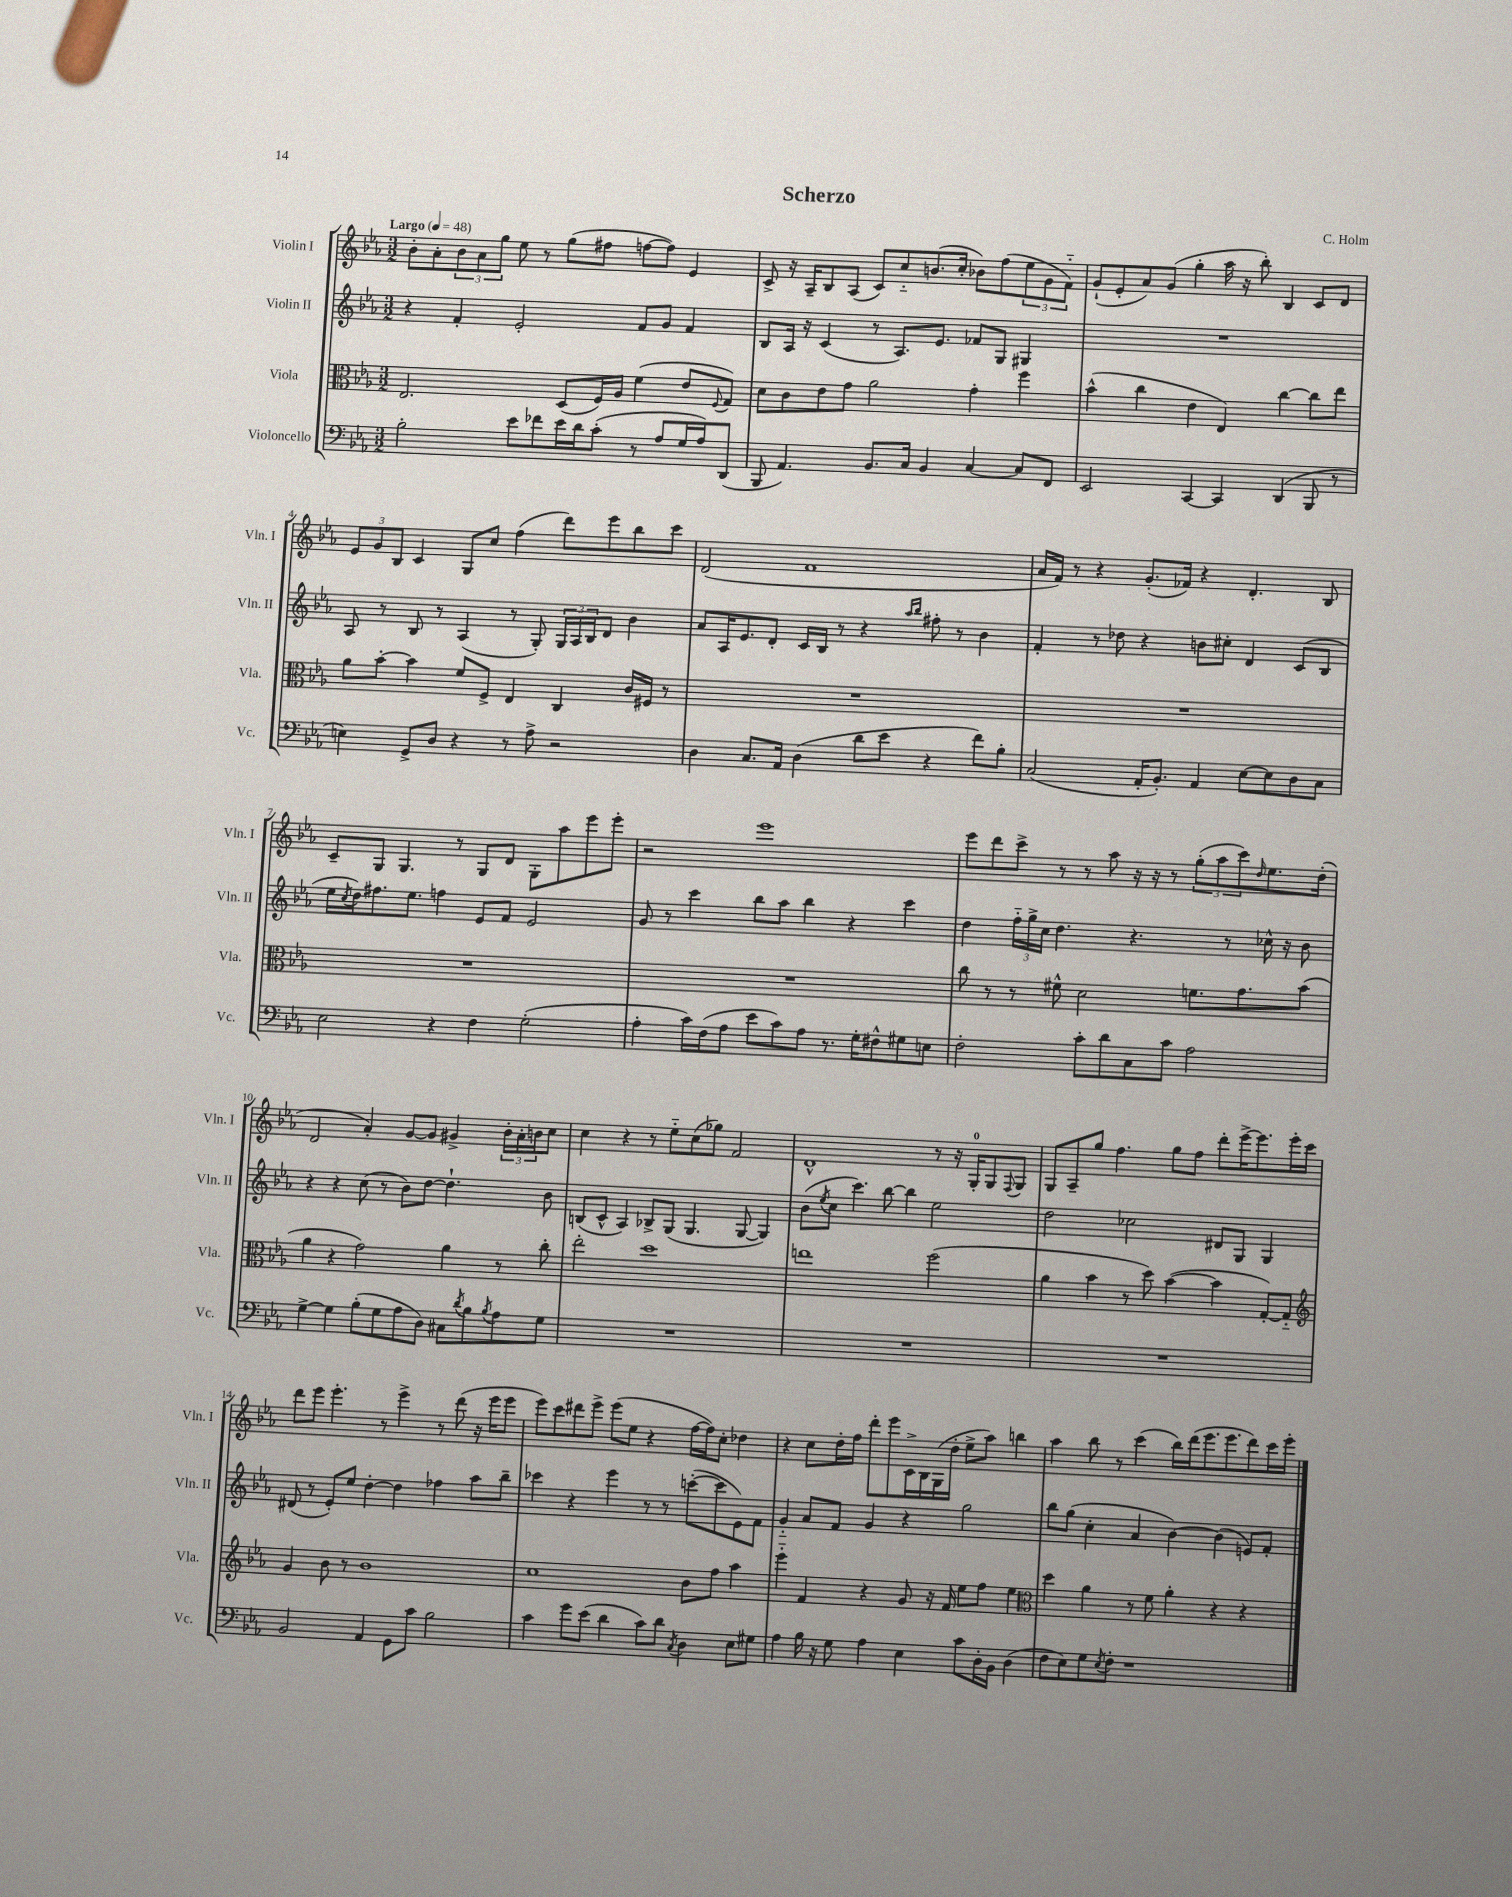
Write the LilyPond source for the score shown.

\header { title = "Scherzo" composer = "C. Holm" }
<<
\new StaffGroup <<
\new Staff = "s0" \with { instrumentName = "Violin I" shortInstrumentName = "Vln. I" } {
    \clef treble \key ees \major \numericTimeSignature \time 3/2 \tempo "Largo" 4 = 48
    bes'8-. aes'8-. \tuplet 3/2 { bes'8 aes'8 g''8 } ees''8 r8 g''8( fis''8 f''8~ f''8) ees'4 |
    c'8-> r16 aes16-- bes8 aes8( c'8) c''8-_ b'8.( c''16-. bes'8) f''8( \tuplet 3/2 { ees''8 g'8 f'8-_) } |
    g'8-!( ees'8-. aes'8) g'8( g''4-. aes''16 r16 bes''8-.) bes4 c'8 d'8 |
    \tuplet 3/2 { ees'8 g'8 bes8 } c'4 g8 c''8 f''4( d'''8) ees'''8 bes''8 c'''8 |
    d'2( f'1 |
    aes'16 f'16) r8 r4 g'8.-.( fes'16) r4 d'4.-. bes8 |
    c'8-- g8 g4. r8 g8 d'8 g8-. aes''8 ees'''8 ees'''8-. |
    r2 ees'''1 |
    ees'''8 d'''8 c'''8-> r8 r8 aes''8 r16 r16 r8 \tuplet 3/2 { g''8-.( aes''8 c'''8) } \grace { d''16 } ees''8. d''16-.( |
    d'2 aes'4-.) g'8~ g'8 gis'4-> \tuplet 3/2 { bes'16-. aes'16-. b'16 } c''8 |
    c''4 r4 r8 ees''8-_ c''8( ges''8) f'2 |
    d'1-^ r8 r16 g16-0-. g8 \appoggiatura { f8 } g8 |
    g8 aes8-- g''8 f''4. g''8 f''8 d'''8-. ees'''16~-> ees'''8. ees'''16-. c'''16 |
    d'''8 ees'''8 ees'''4.-. r8 ees'''4-> r8 d'''8( r16 ees'''16 ees'''8 |
    ees'''8) c'''8 dis'''8 ees'''8-> ees'''8( ees''8 r4 f''16~ f''16) c''8-. des''4 |
    r4 c''8 d''16-. f''16 d'''8-. ees'''8 c'16-> bes16 g16( d''16-. ees''8-> aes''8) b''4 |
    aes''4 bes''8 r8 c'''4( bes''16) d'''16( ees'''8. ees'''8. d'''8) c'''16 ees'''16-. \bar "|." |
}
\new Staff = "s1" \with { instrumentName = "Violin II" shortInstrumentName = "Vln. II" } {
    \clef treble \key ees \major \numericTimeSignature \time 3/2
    r4 f'4-. ees'2-. f'8 g'8 f'4 |
    bes8 aes16 r16 c'4( r8 aes8.) ees'8. fes'8 g8 gis4 |
    R1. |
    aes8 r8 bes8 r8 aes4( r8 g8-.) \tuplet 3/2 { g16 aes16 bes16 } d'8 bes'4 |
    aes'8 aes16 ees'8. d'8-. c'16 bes16 r8 r4 \grace { aes''16 bes''16 } fis''8-. r8 bes'4 |
    f'4-. r8 des''8 r4 b'8 cis''8-. d'4 c'8( bes8 |
    ees''16 \acciaccatura { c''8 } d''16) fis''8. ees''8. f''4 ees'8 f'8 ees'2 |
    g'8 r8 c'''4 bes''8 aes''8 bes''4 r4 c'''4 |
    d''4 \tuplet 3/2 { f''16-_ g''16-> c''16 } d''4. r4. r8 ces''16-^ r16 bes'8 |
    r4 r4 c''8( r8 bes'8) d''8~ d''4.-! bes'8 |
    b8( c'8-^ aes4) bes8-> g8( g4. g8~ g4) |
    bes'8( \acciaccatura { ees''8 } c''8 c'''4.) bes''8~ bes''4 ees''2 |
    d''2 ces''2 dis'8 g8 g4 |
    dis'8( r8 ees'8-.) ees''8 d''4~-. d''4 fes''4 aes''8 bes''8-- |
    ces'''4 r4 ees'''4 r8 r8 c'''8~-.( c'''8 ees'8) f'8 |
    g'4-_ aes'8 f'8 g'4 r4 g''2 |
    bes''8 g''8( c''4-. aes'4 bes'4~) bes'4( e'8) f'8-. \bar "|." |
}
\new Staff = "s2" \with { instrumentName = "Viola" shortInstrumentName = "Vla." } {
    \clef alto \key ees \major \numericTimeSignature \time 3/2
    ees2. d8( f16) aes16 f'4( ees'8 \appoggiatura { f8 } g8) |
    d'8 c'8 ees'8 g'8 aes'2 g'4-. f''4 |
    bes'4-^( c''4 ees'4 ees4) c''4~ c''8 ees''8 |
    aes'8 bes'8~-. bes'4 f'8 f8-> ees4 c4 c'16 fis16 r8 |
    R1. |
    R1. |
    R1. |
    R1. |
    c''8 r8 r8 fis'8-^ d'2 f'8. g'8. bes'8( |
    aes'4 r4 g'2) aes'4 r8 c''8-. |
    ees''2-. d''1 |
    e''1 f''2( |
    aes'4 bes'4 r8 d''8) bes'4~( bes'4 g8~-.) g8-_ |
    \clef treble g'4 bes'8 r8 bes'1 |
    c''1 bes'8 f''8 aes''4 |
    ees'''4-_ f'4 r4 g'8 r16 f'16 ees''8 f''8 ees''4 |
    \clef alto d''4 aes'4 r8 f'8 aes'4-. r4 r4 \bar "|." |
}
\new Staff = "s3" \with { instrumentName = "Violoncello" shortInstrumentName = "Vc." } {
    \clef bass \key ees \major \numericTimeSignature \time 3/2
    bes2-. ees'8 fes'8 ees'16 d'16 c'8-.( r8 aes8 g16 aes16) d,8( |
    bes,,8 aes,4.) bes,8. c16 bes,4 c4~ c8 f,8 |
    ees,2 c,4~ c,4 d,4( bes,,8 r8 |
    e4) g,8-> d8 r4 r8 aes8-> r2 |
    d4 c8. aes,16 d4( d'8 ees'8 r4 f'8) bes8-. |
    c2( aes,16-. bes,8.-.) aes,4 ees8~ ees8 d8 c8 |
    ees2 r4 f4 g2-.( |
    aes4-. c'16) f16( aes8 ees'8 c'8) aes8 r8. g16-. fis8-^ gis8 e8 |
    f2-. c'8-. d'8 c8 c'8 aes2 |
    g4~-> g4 bes8-.( g8 aes8 d8) cis8 \acciaccatura { d'8 } bes8 \acciaccatura { bes8 } aes8 g8 |
    R1. |
    R1. |
    R1. |
    bes,2 aes,4 g,8 c'8 bes2 |
    c'4 g'8 ees'8( d'4 c'8) d'8 \acciaccatura { c8 } d4 ees8 gis8 |
    aes4 bes16 r16 g8 aes4 ees4 c'8 d16-. bes,16 d4( |
    f8 ees8) g8 \acciaccatura { ees8 } f8-. r1 \bar "|." |
}
>>
>>
